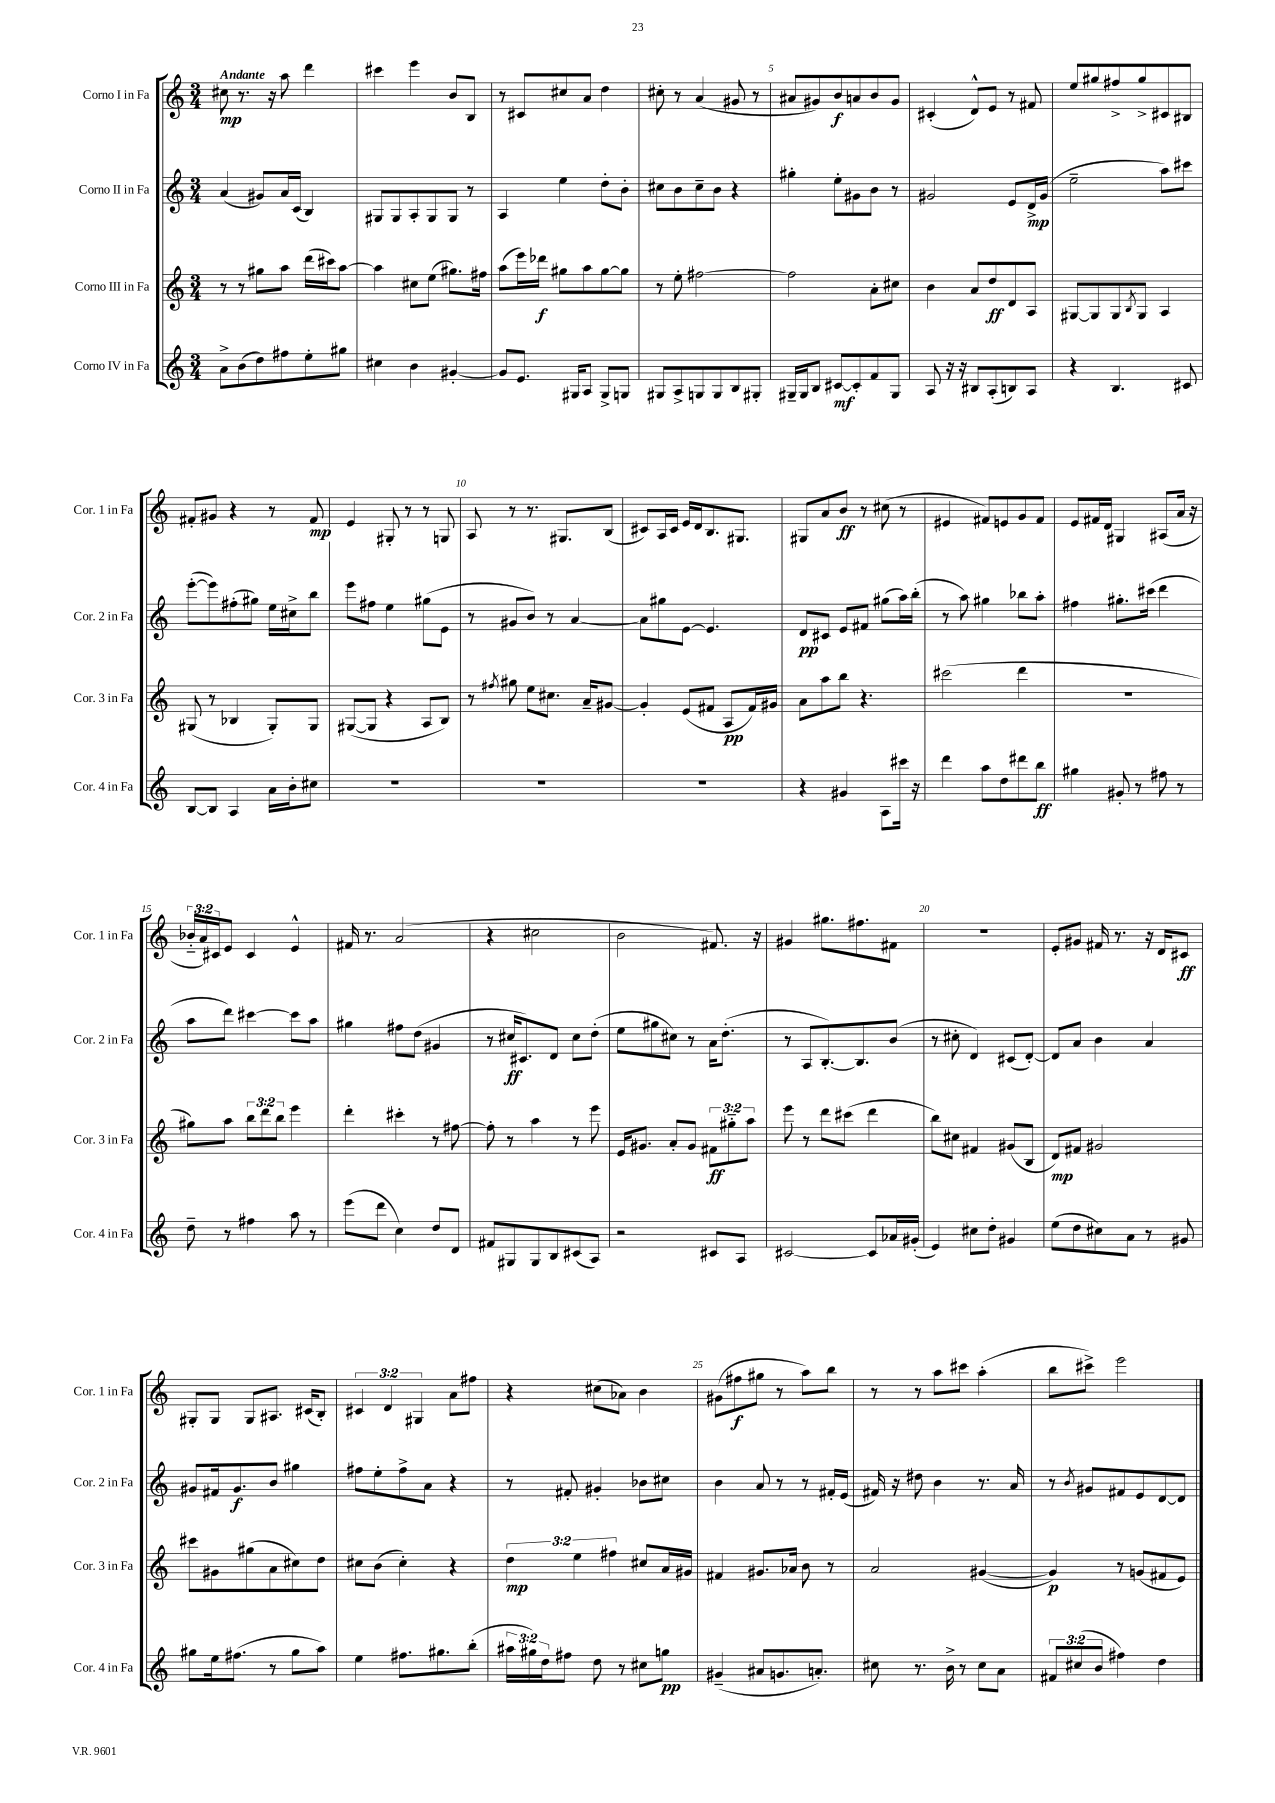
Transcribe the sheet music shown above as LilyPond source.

<<
\new StaffGroup <<
\new Staff = "s0" \with { instrumentName = "Corno I in Fa" shortInstrumentName = "Cor. 1 in Fa" } {
    \clef treble \key c \major \numericTimeSignature \time 3/4 \override Staff.TupletNumber.text = #tuplet-number::calc-fraction-text \tempo "Andante"
    cis''8\mp r8. r16 a''8 d'''4 |
    cis'''4 e'''4 b'8 b8 |
    r8 cis'8 cis''8 a'8 d''4 |
    cis''8-. r8 a'4( gis'8 r8 |
    ais'8 gis'8) b'8\f a'8 b'8 gis'8 |
    cis'4-.( d'8-^) e'8 r8 fis'8 |
    e''8 gis''8 fis''8-> gis''8-> cis'8 bis8 |
    fis'8-. gis'8 r4 r8 fis'8\mp |
    e'4 gis8-. r8 r8 g8 |
    a8 r8 r8. gis8. b8( |
    cis'8) a16 cis'16 e'16 d'16 b8. gis8. |
    gis8 a'8 b'8\ff r8 cis''8( r8 |
    eis'4 fis'8) e'8 g'8 fis'8 |
    e'8 fis'16 d'16 gis4 ais8( a'16 r16 |
    \tuplet 3/2 { bes'16-_ a'16) cis'16 } e'8 cis'4 e'4-^ |
    fis'16 r8. a'2( |
    r4 cis''2 |
    b'2 fis'8.) r16 |
    gis'4 gis''8. fis''8. fis'8 |
    R2. |
    e'8-. gis'8 fis'16 r8. r16 d'16 cis'8\ff |
    gis8-. gis8 gis8 ais8. cis'16( b8-.) |
    \tuplet 3/2 { cis'4 d'4 gis4 } a'8 fis''8 |
    r4 cis''8( aes'8) b'4 |
    gis'8( fis''8\f gis''8 r8 a''8) b''8 |
    r8 r8 a''8 cis'''8 a''4-.( |
    b''8 cis'''8->) e'''2 \bar "|." |
}
\new Staff = "s1" \with { instrumentName = "Corno II in Fa" shortInstrumentName = "Cor. 2 in Fa" } {
    \clef treble \key c \major \numericTimeSignature \time 3/4
    a'4( gis'8) a'16 c'16( b4) |
    gis8 gis8 a8-. gis8 gis8 r8 |
    a4 e''4 d''8-. b'8-. |
    cis''8 b'8 cis''8-- b'8 r4 |
    gis''4-. e''8-. gis'8 b'8 r8 |
    gis'2 e'8 d'16->\mp gis'16( |
    e''2-- a''8) cis'''8 |
    e'''8~-.( e'''8) fis''8-.( gis''8) e''16 cis''16-> b''8 |
    e'''8 fis''8 e''4 gis''8( e'8 |
    r8 gis'8 b'8) r8 a'4~ |
    a'8 gis''8 e'8~ e'4. |
    d'8\pp cis'8 e'8 fis'8 gis''8( a''16) b''16-.( |
    r8 a''8) gis''4 bes''8 a''8-. |
    fis''4 gis''8.-. cis'''16( d'''4 |
    a''8 d'''8) cis'''4~ cis'''8 a''8 |
    gis''4 fis''8 d''8( gis'4 |
    r8 cis''16\ff cis'8.) d'8 cis''8 d''8-.( |
    e''8 gis''8 cis''8) r8 a'16 d''8.-.( |
    r8 a8 b8.~-.) b8. b'8( |
    r8 cis''8-. d'4) cis'8( d'8~-.) |
    d'8 a'8 b'4 a'4 |
    gis'8 fis'16 gis'8.\f b'8 gis''4 |
    fis''8 e''8-. fis''8-> a'8 r4 |
    r8 fis'8-. gis'4-. bes'8 cis''8 |
    b'4 a'8 r8 r8 fis'16-. e'16( |
    fis'16) r16 dis''8 b'4 r8. a'16 |
    r8 \acciaccatura { b'8 } gis'8 fis'8 e'8 d'8~ d'8 \bar "|." |
}
\new Staff = "s2" \with { instrumentName = "Corno III in Fa" shortInstrumentName = "Cor. 3 in Fa" } {
    \clef treble \key c \major \numericTimeSignature \time 3/4 \override Staff.TupletNumber.text = #tuplet-number::calc-fraction-text
    r8 r8 gis''8 a''8 d'''16( cis'''16) a''8~ |
    a''4 cis''8 e''8( gis''8.) fis''16 |
    a''8( e'''16) des'''16\f gis''8 a''8 gis''8~ gis''8 |
    r8 e''8-. fis''2~ |
    fis''2 a'8-. cis''8 |
    b'4 a'8 d''8\ff d'8 a8 |
    gis8~ gis8 gis8 \acciaccatura { b8 } gis8 a4 |
    gis8( r8 bes4 gis8-.) gis8 |
    gis8~( gis8 r4 a8 b8) |
    r8 \acciaccatura { fis''8 } gis''8 e''8 cis''8. a'16-- gis'8~ |
    gis'4-. e'8( fis'8 a8\pp fis'16) gis'16 |
    a'8 a''8 b''8 r4. |
    cis'''2( d'''4 |
    R2. |
    gis''8) a''8 \tuplet 3/2 { b''8 d'''8 b''8 } e'''4 |
    d'''4-. cis'''4-. r8 fis''8~ |
    fis''8-. r8 a''4 r8 e'''8 |
    e'16 gis'8. a'8-. gis'8 \tuplet 3/2 { fis'8\ff gis''8-_ a''8 } |
    e'''8 r8 d'''8 cis'''8( d'''4 |
    b''8) cis''8 fis'4 gis'8( b8 |
    d'8\mp) fis'8 gis'2 |
    cis'''8 gis'8 gis''8( a'8 cis''8) d''8 |
    cis''8 b'8( cis''4-.) r4 |
    \tuplet 3/2 { d''4\mp e''4 fis''4 } cis''8 a'16 gis'16 |
    fis'4 gis'8. aes'16 b'8 r8 |
    a'2 gis'4~( |
    gis'4\p) r8 g'8( fis'8 e'8) \bar "|." |
}
\new Staff = "s3" \with { instrumentName = "Corno IV in Fa" shortInstrumentName = "Cor. 4 in Fa" } {
    \clef treble \key c \major \numericTimeSignature \time 3/4 \override Staff.TupletNumber.text = #tuplet-number::calc-fraction-text
    a'8-> b'8( d''8) fis''8 e''8-. gis''8 |
    cis''4 b'4 gis'4~-. |
    gis'8 e'8. gis16 a8 gis8-> g8 |
    gis8 a8-> g8 g8 b8 gis8-. |
    gis16-- gis16 b8 cis'8~\mf cis'8-. f'8 gis8 |
    a8 r16 r16 bis8 a8-.( b8) a8 |
    r4 b4. cis'8 |
    b8~ b8 a4 a'16 b'16-. cis''8 |
    R2. |
    R2. |
    R2. |
    r4 gis'4 a8 cis'''16 r16 |
    d'''4 a''8 d''8 dis'''8 b''8\ff |
    gis''4 gis'8-. r8 fis''8 r8 |
    d''8-- r8 fis''4 a''8 r8 |
    e'''8( d'''8 c''4) d''8 d'8 |
    fis'8 gis8 gis8 b8 cis'8( a8) |
    r2 cis'8 a8 |
    cis'2~ cis'8 aes'16 gis'16-.( |
    e'4) cis''8 d''8-. gis'4 |
    e''8( d''8 cis''8) a'8 r8 gis'8 |
    gis''8 e''16 fis''8.( r8 gis''8 a''8) |
    e''4 fis''8. gis''8. b''8-.( |
    \tuplet 3/2 { ais''16 gis''16) d''16 } fis''8 d''8 r8 cis''8 g''8\pp |
    gis'4--( ais'8 g'8. a'8.-.) |
    cis''8 r8. b'16-> r8 cis''8 a'8 |
    \tuplet 3/2 { fis'8 cis''8( b'8 } fis''4) d''4 \bar "|." |
}
>>
>>
\layout { \context { \Score \override BarNumber.break-visibility = ##(#f #t #t) barNumberVisibility = #(every-nth-bar-number-visible 5) } }
